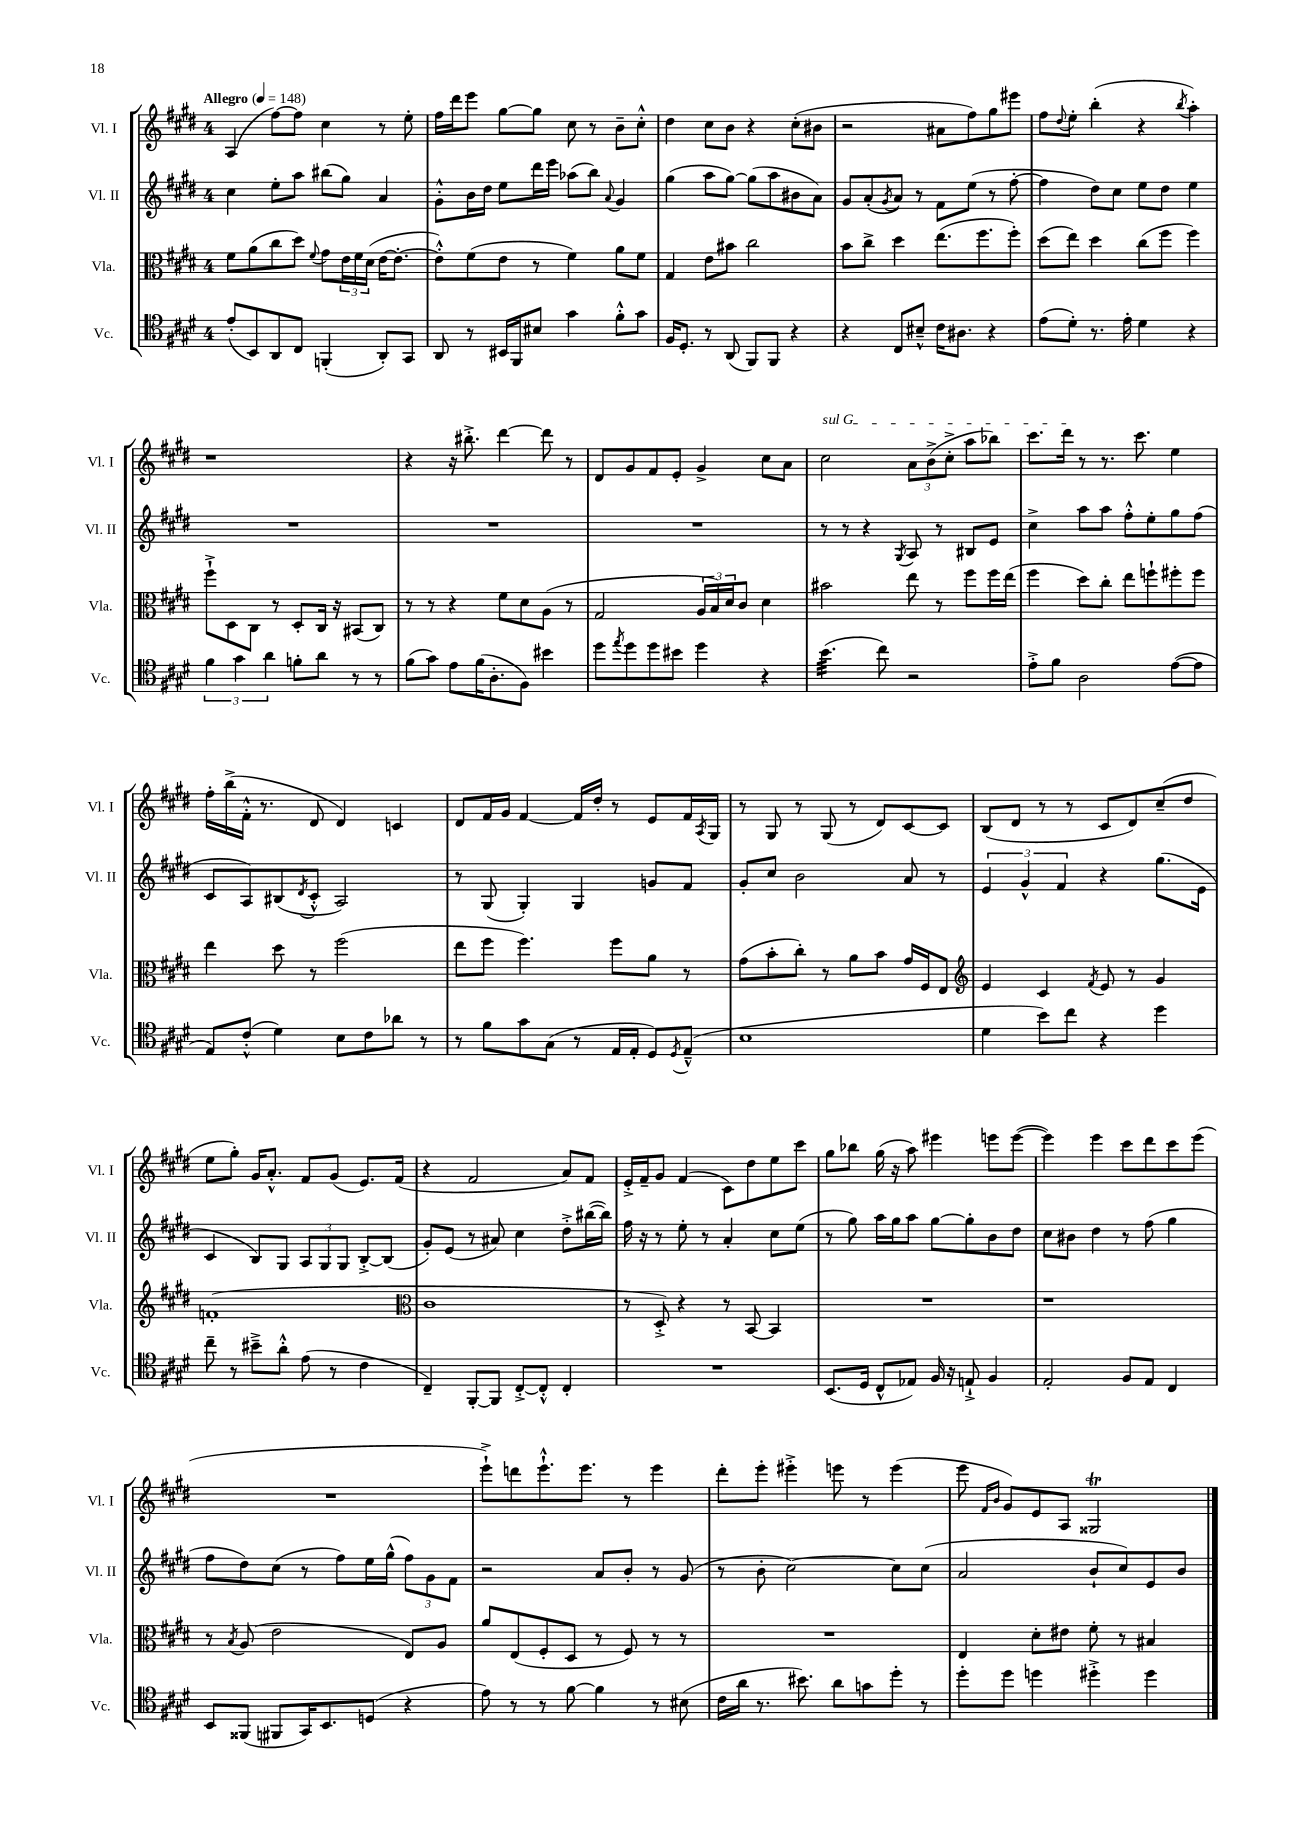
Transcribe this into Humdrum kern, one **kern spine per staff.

**kern	**kern	**kern	**kern
*staff4	*staff3	*staff2	*staff1
*clefC4	*clefC3	*clefG2	*clefG2
*k[f#c#g#d#]	*k[f#c#g#d#]	*k[f#c#g#d#]	*k[f#c#g#d#]
*M4/4	*M4/4	*M4/4	*M4/4
*MM148	*MM148	*MM148	*MM148
(8e'	8f#	4cc#	(4A
8BB)	(8a	.	.
8AA	8cc#	8ee'	[8ff#)
8C#	8dd#)	8aa	8ff#]
.	8qqf#	.	.
(4FF'	8g#	(8bb#	4cc#
.	24e	8gg#)	.
.	24f#	.	.
.	(24d#	.	.
8AA')	[16e	4a	8r
.	8.e'_	.	.
8GG#	.	.	8ee'
=	=	=	=
8AA	8e'^^])	8g#'^^	16ff#
.	.	.	16ddd#
8r	(8f#	16b	8eee
.	.	16dd#	.
16BB#	8e	8ee	[8gg#
16FF#	.	.	.
8B#	8r	16ddd#	8gg#]
.	.	16eee	.
4g#	4f#)	(8aa-	8cc#
.	.	8bb)	8r
.	.	8qqa	.
8f#'^^	8a	4g#	8b~
8g#	8f#	.	8cc#'^^
=	=	=	=
16F#	4G#	(4gg#	4dd#
8.D#'	.	.	.
8r	8e	8aa	8cc#
(8AA	8b#	[8gg#)	8b
8FF#)	2cc#	(8gg#]	4r
8FF#	.	8aa	.
4r	.	8b#	(8cc#'
.	.	8a)	8b#
=	=	=	=
4r	8b	8g#	2r
.	8cc#^	(8a'	.
.	.	8qg#	.
8C#	4dd#	8a)	.
8B#~^^	.	8r	.
16c#	(8.ee	8f#	8a#
8.A#	.	.	.
.	.	(8ee	8ff#)
.	8.ff#	.	.
4r	.	8r	8gg#
.	8ff#')	[8ff#'	8eee#
=	=	=	=
(8e	(8dd#	4ff#]	8ff#
.	.	.	8qqdd#
8d#')	8ee)	.	8ee'
8.r	4dd#	8dd#)	(4bb'
.	.	8cc#	.
16e'	.	.	.
4d#	(8cc#	8ee	4r
.	8ff#	8dd#	.
.	.	.	8qbb
4r	4ff#)	4ee	4aa')
=	=	=	=
6f#	8ff#`^	1r	1r
.	8D#	.	.
6g#	.	.	.
.	8C#	.	.
6a	.	.	.
.	8r	.	.
8f'	8D#'	.	.
8a	16C#	.	.
.	16r	.	.
8r	(8BB#	.	.
8r	8C#)	.	.
=	=	=	=
(8f#	8r	1r	4r
8g#)	8r	.	.
8e	4r	.	16r
.	.	.	8.bb#'^
(16f#	.	.	.
8.A'	.	.	.
.	8f#	.	[4ddd#
8F#)	8d#	.	.
4b#	(8A	.	8ddd#]
.	8r	.	8r
=	=	=	=
8dd#	2G#	1r	8d#
8qee	.	.	.
8dd#	.	.	8g#
8dd#	.	.	8f#
8b#	.	.	8e'
4dd#	24A	.	4g#^
.	24B)	.	.
.	24d#	.	.
.	8c#	.	.
4r	4d#	.	8cc#
.	.	.	8a
=	=	=	=
(4.b	2b#	8r	2cc#
.	.	8r	.
.	.	4r	.
8cc#)	.	.	.
.	.	8qG#	.
2r	8ee	8A	12a
.	.	.	(12b^
.	8r	8r	.
.	.	.	12cc#'^
.	8ff#	8B#	8aa
.	16ff#	8e	8bb-)
.	(16ee	.	.
=	=	=	=
8e'^	4ff#	4cc#^	8.ccc#
8f#	.	.	.
.	.	.	16ddd#
2A	8dd#)	8aa	8r
.	8cc#'	8aa	8.r
.	8ee	8ff#'^^	.
.	.	.	8.ccc#
.	8ff`	8ee'	.
([8e	8ff#'	8gg#	4ee
8e]	8ff#	(8ff#	.
=	=	=	=
8E)	4ee	8c#	16ff#'
.	.	.	(16bb^
(8c#'^^	.	8A)	16f#'^^
.	.	.	8.r
4d#)	8dd#	(8B#	.
.	.	8qd#	.
.	8r	8c#'^^	8d#
8B	(2ff#	2A)	4d#)
8c#	.	.	.
8a-	.	.	4c
8r	.	.	.
=	=	=	=
8r	8ee	8r	8d#
8f#	8ff#	(8G#	16f#
.	.	.	16g#
8g#	4.ff#)	4G#')	[4f#
(8G#	.	.	.
8r	.	4G#	16f#]
.	.	.	16dd#'
16E	8ff#	.	8r
16E'	.	.	.
8D#)	8a	8g	8e
8qD#	.	.	.
(8E~^^	8r	8f#	16f#
.	.	.	8qA
.	.	.	16G#
=	=	=	=
1B	(8g#	8g#'	8r
.	8b'	8cc#	8G#
.	8cc#')	2b	8r
.	8r	.	(8G#
.	8a	.	8r
.	8b	.	8d#)
.	16g#	8a	[8c#
.	16F#	.	.
.	8E	8r	8c#]
=	=	=	=
*	*clefG2	*	*
4d#	4e	6e	(8B
.	.	.	8d#
.	.	6g#^^	.
8b)	4c#	.	8r
.	.	6f#	.
8cc#	.	.	8r
.	8qf#	.	.
4r	8e	4r	8c#
.	8r	.	8d#)
4dd#	4g#	(8.gg#	(8cc#~
.	.	.	8dd#
.	.	16e	.
=	=	=	=
8cc#~	(1f'	4c#	8ee
8r	.	.	8gg#')
8b#~^	.	8B)	16g#
.	.	.	8.a'^^
8a'^^	.	8G#	.
(8e	.	12A	8f#
.	.	12G#	.
8r	.	.	(8g#
.	.	12G#	.
4c#	.	[8B'^	8.e)
.	.	(8B]	.
.	.	.	(16f#
=	=	=	=
*	*clefC3	*	*
4C#~)	1c#	8g#')	4r
.	.	(8e	.
[8FF#'	.	8r	2f#
8FF#]	.	8a#)	.
[8C#'^	.	4cc#	.
8C#'^^]	.	.	.
4C#'	.	8dd#'^	8a)
.	.	([16bb#	8f#
.	.	16bb#])	.
=	=	=	=
1r	8r	16ff#	16e'^
.	.	16r	16f#~
.	8D#'^)	8r	8g#
.	4r	8ee'	(4f#
.	.	8r	.
.	8r	4a'	8c#)
.	[8BB	.	8dd#
.	4BB]	8cc#	8ee
.	.	(8ee	8ccc#
=	=	=	=
(8.BB	1r	8r	8gg#
.	.	8gg#)	8bb-
16D#	.	.	.
8C#^^	.	16aa	(16gg#
.	.	16gg#	16r
8E-)	.	8aa	8aa)
16F#	.	[8gg#	4eee#
16r	.	.	.
8E`^	.	8gg#']	.
4F#	.	8b	8eee
.	.	8dd#	([8eee
=	=	=	=
2E'	1r	8cc#	4eee])
.	.	8b#	.
.	.	4dd#	4eee
8F#	.	8r	8ccc#
8E	.	(8ff#	8ddd#
4C#	.	4gg#	8ccc#
.	.	.	(8eee
=	=	=	=
8BB	8r	8ff#	1r
.	8qB	.	.
(8FF##	(8A	8dd#)	.
8FF#	2e	(8cc#	.
16GG#)	.	8r	.
8.BB	.	.	.
.	.	8ff#)	.
(8D	.	16ee	.
.	.	(16gg#^^	.
4r	8E)	12ff#)	.
.	.	12g#	.
.	8A	.	.
.	.	12f#	.
=	=	=	=
8e)	8a	2r	8eee`^)
8r	(8E	.	8ddd
8r	8F#'	.	8.eee`^^
[8f#	8D#	.	.
.	.	.	8.eee
4f#]	8r	8a	.
.	8F#)	8b'	8r
8r	8r	8r	4eee
(8B#	8r	(8g#	.
=	=	=	=
16c#	1r	8r	8ddd#'
16a	.	.	.
8.r	.	8b'	8eee'
.	.	[2cc#)	4eee#'^
8.b#)	.	.	.
8a	.	.	8eee
8g	.	.	8r
8dd#'	.	8cc#]	(4eee
8r	.	(8cc#	.
=	=	=	=
8dd#'	4E	2a	8eee
.	.	.	16qqf#
.	.	.	16qqb
8dd#	.	.	8g#)
4dd	8d#'	.	8e
.	8e#	.	8A
4dd#'^	8f#'	8b`	2G##
.	8r	8cc#)	.
4dd#	4B#	8e	.
.	.	8b	.
==	==	==	==
*-	*-	*-	*-
